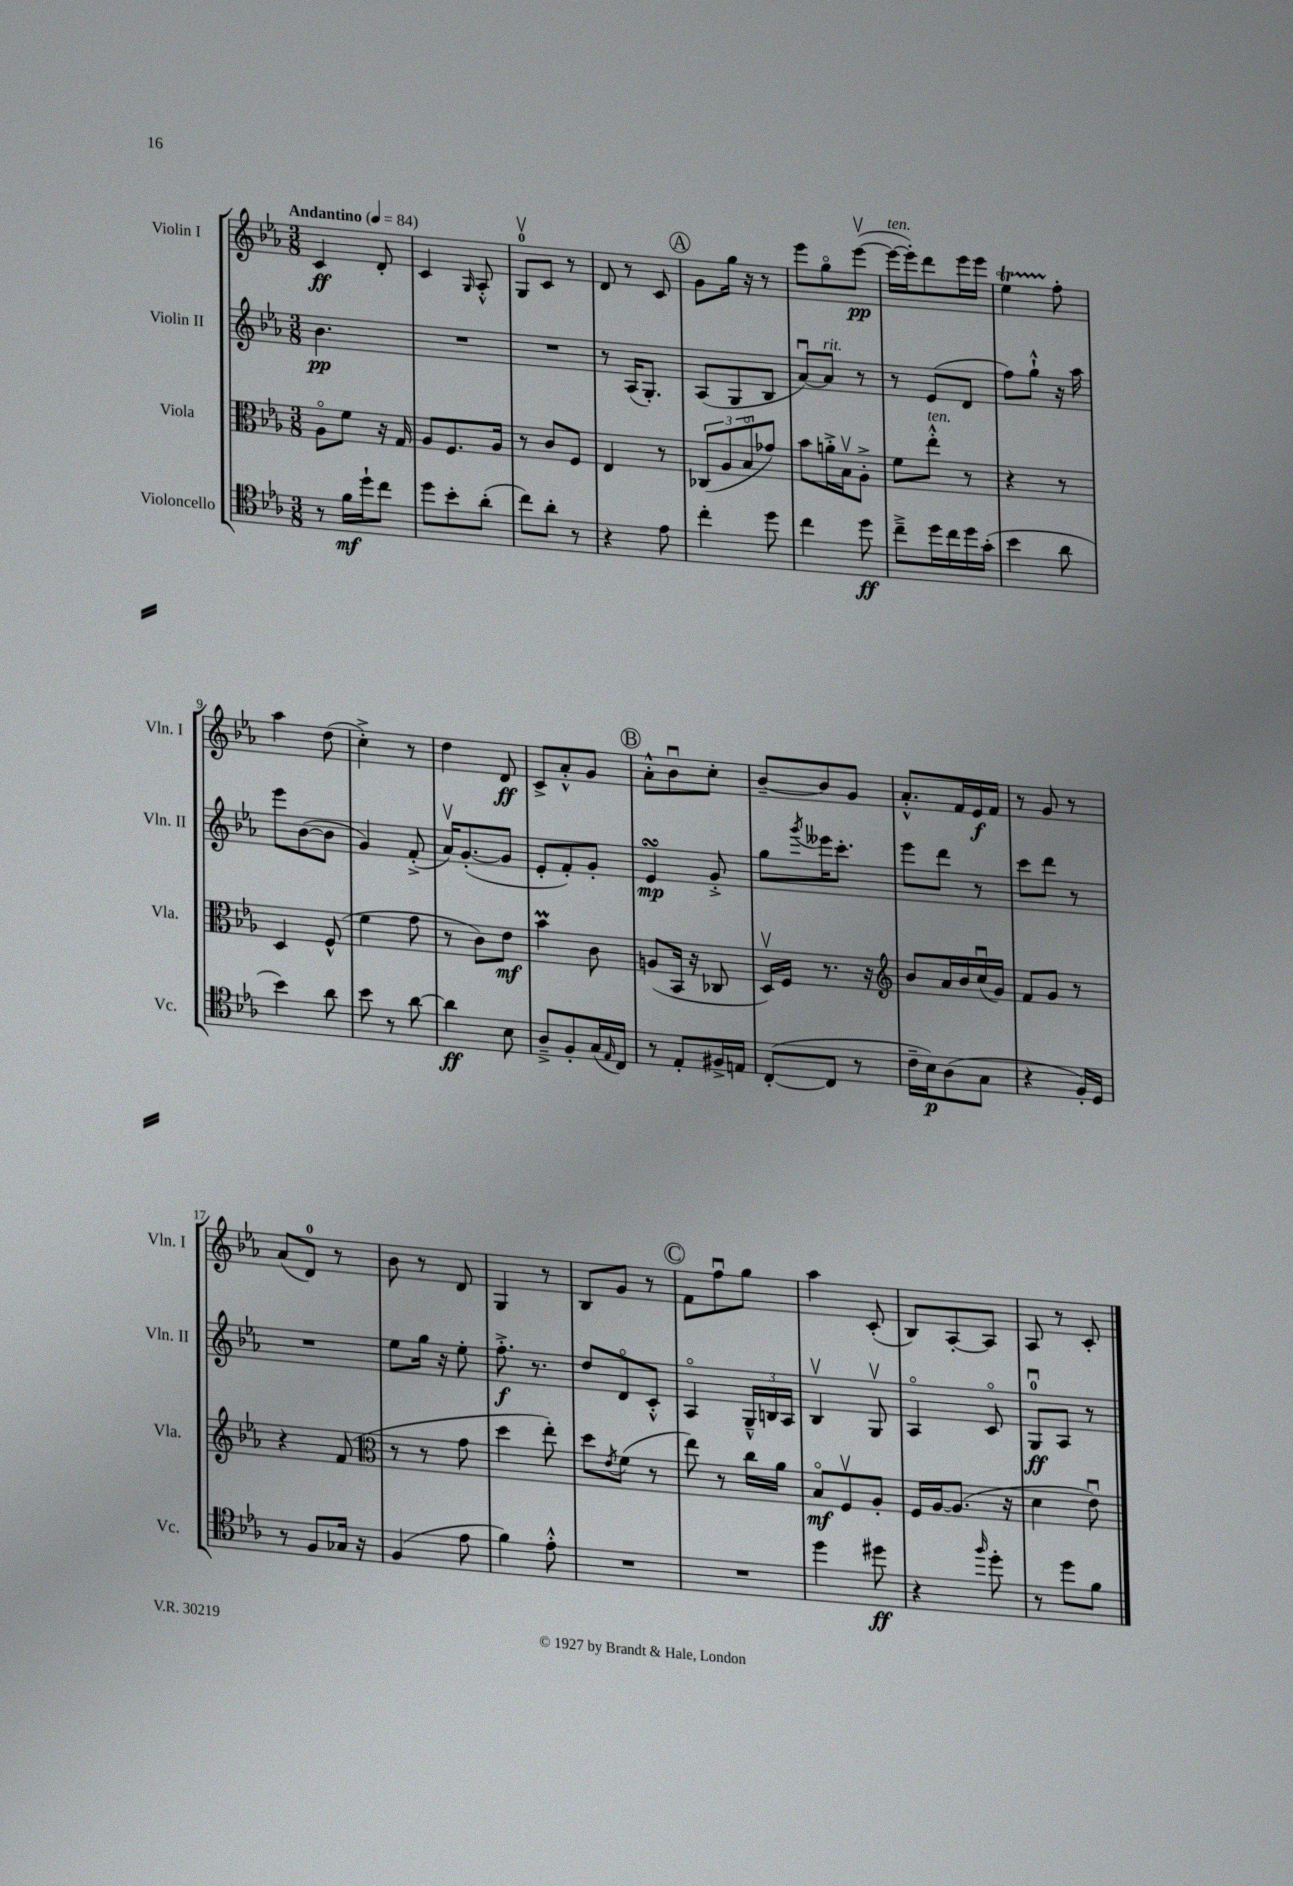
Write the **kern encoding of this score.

**kern	**kern	**kern	**kern
*staff4	*staff3	*staff2	*staff1
*clefC4	*clefC3	*clefG2	*clefG2
*k[b-e-a-]	*k[b-e-a-]	*k[b-e-a-]	*k[b-e-a-]
*M3/8	*M3/8	*M3/8	*M3/8
*MM84	*MM84	*MM84	*MM84
8r	8A-o\L	4.b-\	4c/
16f\LL	8f\J	.	.
16dd`\J	.	.	.
8cc\J	16r	.	8d'/
.	16G/	.	.
=	=	=	=
8dd\L	8A-/L	4.r	4c/
8b-'\	8.F/	.	.
.	.	.	16qqG/
(8a-'\J	.	.	8A-'^^/
.	16A-/Jk	.	.
=	=	=	=
8cc\L)	8r	4.r	8Gv/L
8a-'\J	8c/L	.	8c/J
8r	8F/J	.	8r
=	=	=	=
4r	4E-/	8r	8d/
.	.	(16A-/LK	8r
.	.	8.G'/J)	.
8e-\	8r	.	8c/
=	=	=	=
4cc'\	(12C-/L	(8A-/L	8g\L
.	12A-/	.	.
.	.	8G/	16gg\Jk
.	12B-o/	.	.
.	.	.	16r
8dd\	8g-/J)	8B-/J	8r
=	=	=	=
4cc\	8b-\L	[8a-u/L)	8eee-\L
.	16a'^\L	8a-/]J	8ggo\
.	16B-v\J	.	.
8dd\	8A-'^\J	8r	([8eee-v\J
=	=	=	=
8cc~^\L	8f\L	8r	16eee-\_LL
.	.	.	16eee-'\]J)
16dd\L	8ee-'^^\J	(8e-/L	8ddd\
16cc\	.	.	.
16dd\	8r	8d/J	16eee-\L
(16g'\JJ	.	.	16eee-\JJ
=	=	=	=
4b-\	4r	8ff\L)	4ee-\
.	.	8gg`^^\J	.
8a-\	8r	16r	8ff'\
.	.	16aa-\	.
=	=	=	=
4b-\)	4D/	8eee-\L	4aa-\
.	.	([8b-\	.
8a-\	(8F^^/	8b-\]J	(8dd\
=	=	=	=
8b-\	4f\	4g/)	4cc'^\)
8r	.	.	.
[8a-\	8g\	(8f'^/	8r
=	=	=	=
4a-\]	8r	16a-v/LK)	4dd\
.	.	([8.g'/	.
.	8c\L)	.	.
8B-\	8e-\J	8g/]J	8d/
=	=	=	=
8A-~^/L	4b-\	8e-'/L	8c^/L
8F'/	.	8f'/)	8a-'^^/
(16G/L	8c\	8g'/J	8g/J
16qqE-/	.	.	.
16C/JJ)	.	.	.
=	=	=	=
8r	(8A/L	4e-/	8a-'^^\L
8E-'/L	16BB-/Jk	.	8b-u\
.	16r	.	.
16F#^/L	8C-/	8g'^/	8cc'\J
16E/JJ	.	.	.
=	=	=	=
([8C'/L	16Dv/LL)	8gg\L	[8b-~/L
.	16F/JJ	.	.
.	.	8qggg/	.
8C/]J	8.r	16eee--\K	8b-/]
.	.	8.ccc'\J	.
8r	.	.	8g/J
.	16r	.	.
=	=	=	=
*	*clefG2	*	*
16c~\LL	8b-/L	8eee-\L	8.a-'^^/L
16B-\J)	.	.	.
(8A-\	16a-/L	8ddd\J	.
.	16b-/	.	16f/L
8G\J	(16ccu/	8r	16e-/
.	16g/JJ)	.	16f/JJ
=	=	=	=
4r	8f/L	8ccc\L	8r
.	8g/J	8ddd\J	8g/
16F'/LL)	8r	8r	8r
16D/JJ	.	.	.
=	=	=	=
8r	4r	4.r	(8a-/L
8F/L	.	.	8d/J)
16G-/Jk	(8f/	.	8r
16r	.	.	.
=	=	=	=
*	*clefC3	*	*
(4F/	8r	8ee-\L	8b-\
.	8r	16gg\Jk	8r
.	.	16r	.
8e-\	8g\	8ee-'\	8d/
=	=	=	=
4f\)	4dd\	8.ff'^\	4G/
.	.	8.r	.
8e-'^^\	8ee-'\)	.	8r
=	=	=	=
4.r	8dd\L	8dd/L	8B-/L
.	8qe-/	.	.
.	(8f\J	8do/	8g/J
.	8r	8c'^^/J	8r
=	=	=	=
4.r	8ee-\)	4A-o/	8f\L
.	8r	.	8ffu\
.	16cc\LL	24G~^^/LL	8gg\J
.	.	24B/	.
.	16a-\JJ	.	.
.	.	24A-/JJ	.
=	=	=	=
4dd\	8B-o/L	4B-v/	4aa-\
.	8Fv/	.	.
8dd#\	8A-'/J	8Gv/	(8c'/
=	=	=	=
4r	16F/LL	4A-o/	8B-/L)
.	[16A-/J	.	.
.	(8.A-/]J	.	[8A-'/
16qqff/	.	.	.
8dd'\	.	8co/	8A-/]J
.	16r	.	.
=	=	=	=
8r	4d\	8Gu/L	8A-/
8dd\L	.	8A-/J	8r
8f\J	8e-u\)	8r	8c'/
==	==	==	==
*-	*-	*-	*-
